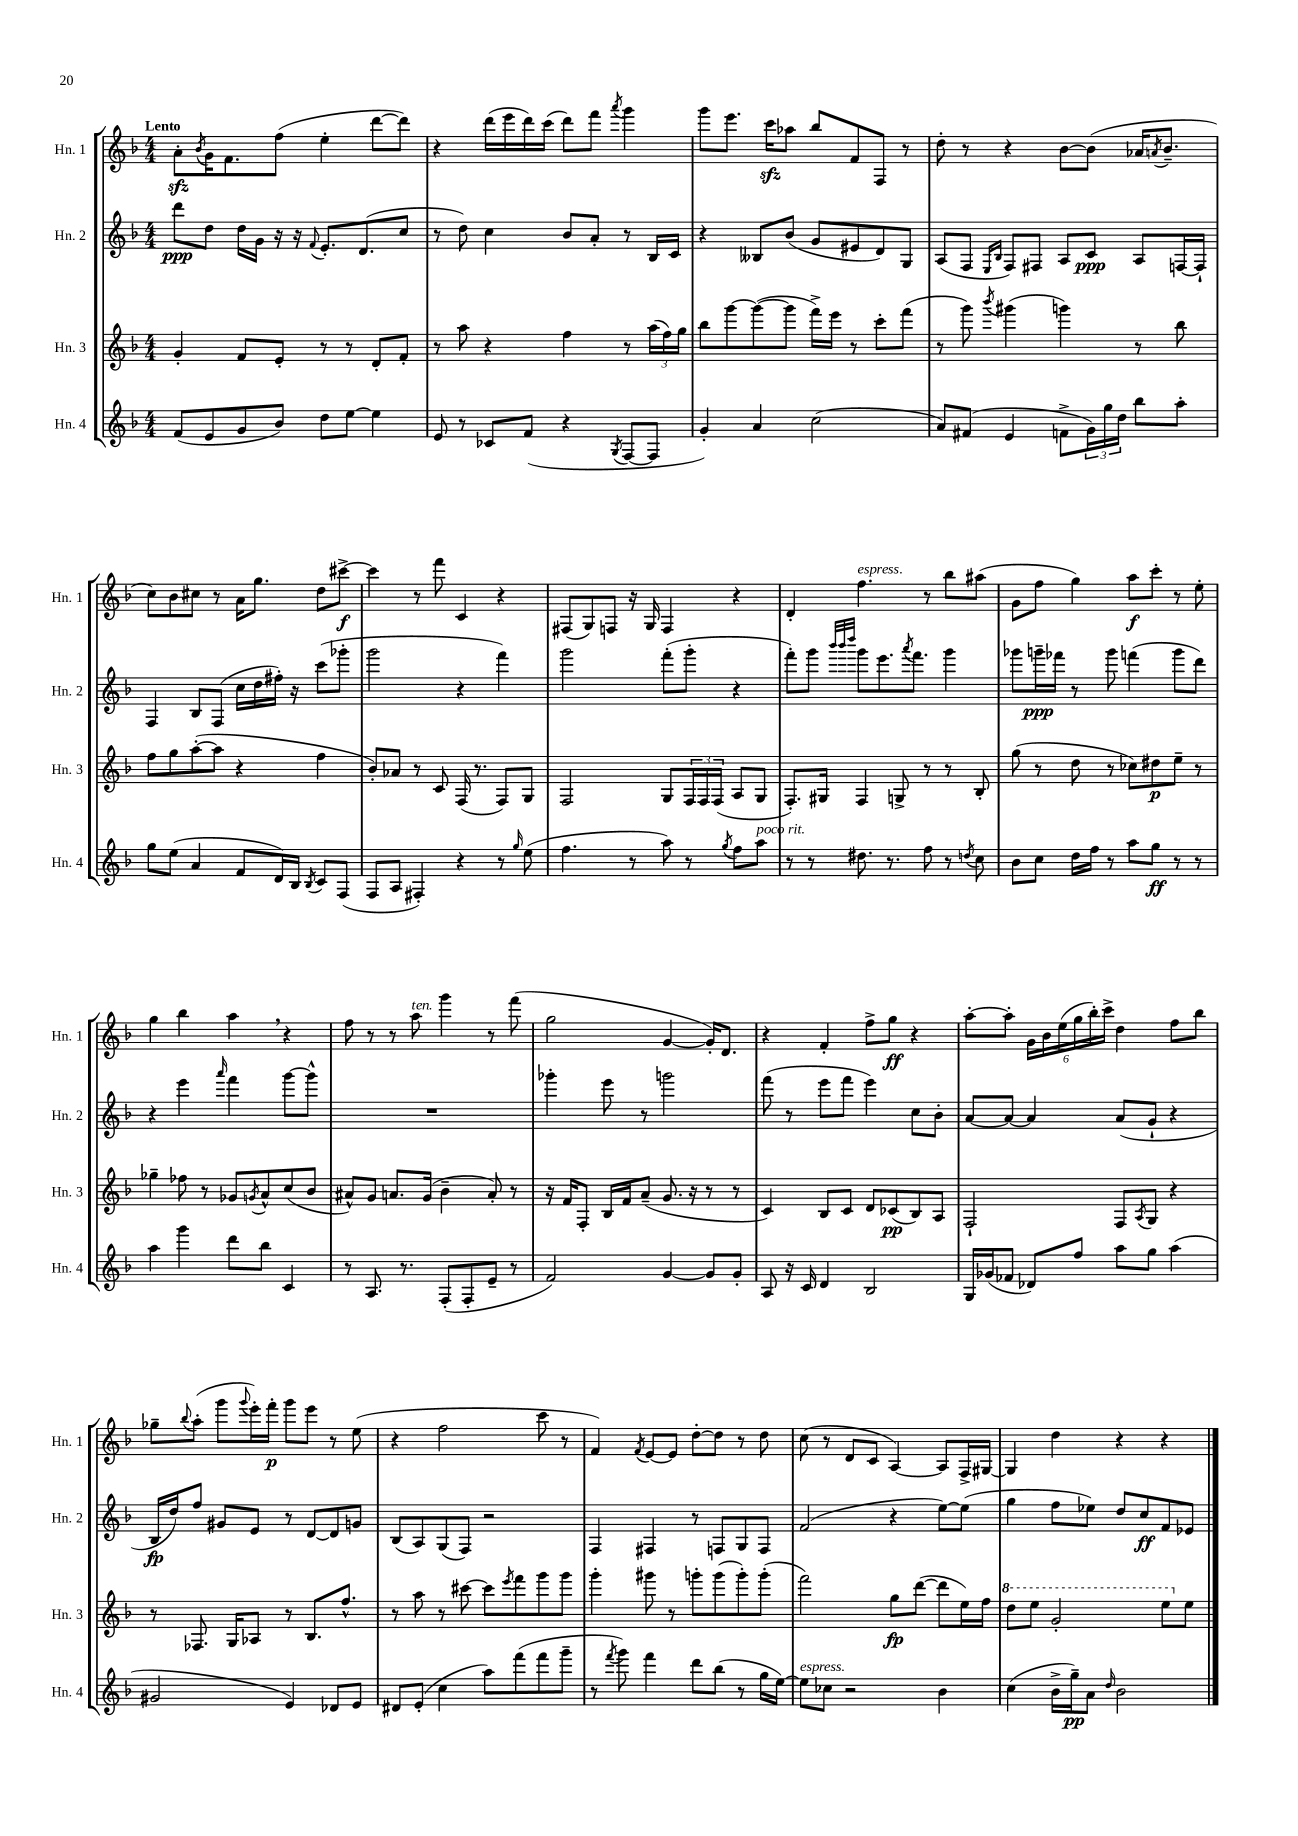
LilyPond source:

<<
\new StaffGroup <<
\new Staff = "s0" \with { instrumentName = "Hn. 1" shortInstrumentName = "Hn. 1" } {
    \clef treble \key f \major \numericTimeSignature \time 4/4 \tempo "Lento"
    a'8-.\sfz \acciaccatura { bes'8 } g'16 f'8. f''8( e''4-. d'''8~ d'''8) |
    r4 d'''16( e'''16 d'''16) c'''16( d'''8) f'''8 \acciaccatura { a'''8 } g'''4 |
    g'''8 e'''8. c'''16\sfz aes''8 bes''8 f'8 f8 r8 |
    d''8-. r8 r4 bes'8~ bes'8( aes'16 \acciaccatura { a'8 } bes'8.-- |
    c''8) bes'8 cis''8 r8 a'16 g''8. d''8 cis'''8~->\f |
    cis'''4 r8 f'''8 c'4 r4 |
    fis8( g8) f8 r16 g16 f4 r4 |
    d'4-. f''4.^\markup { \italic "espress." } r8 bes''8 ais''8( |
    g'8 f''8 g''4) a''8\f c'''8-. r8 e''8-. |
    g''4 bes''4 a''4 \breathe r4 |
    f''8 r8 r8 a''8^\markup { \italic "ten." } g'''4 r8 f'''8( |
    g''2 g'4~ g'16-.) d'8. |
    r4 f'4-. f''8-> g''8\ff r4 |
    a''8~-. a''8-. \tuplet 6/4 { g'16 bes'16 e''16( g''16 bes''16-.) c'''16-> } d''4 f''8 bes''8 |
    ges''8-- \appoggiatura { bes''8 } a''8-.( g'''8 \appoggiatura { g'''8 } e'''16-.) f'''16-.\p g'''8 e'''8 r8 e''8( |
    r4 f''2 c'''8 r8 |
    f'4) \acciaccatura { f'8 } e'8~ e'8 d''8~-. d''8 r8 d''8 |
    c''8( r8 d'8 c'8 a4~) a8 f16-> gis16~ |
    gis4 d''4 r4 r4 \bar "|." |
}
\new Staff = "s1" \with { instrumentName = "Hn. 2" shortInstrumentName = "Hn. 2" } {
    \clef treble \key f \major \numericTimeSignature \time 4/4
    d'''8\ppp d''8 d''16 g'16 r16 r16 \appoggiatura { f'8 } e'8.-. d'8.( c''8 |
    r8 d''8) c''4 bes'8 a'8-. r8 bes16 c'16 |
    r4 beses8 bes'8( g'8 eis'8 d'8) g8 |
    a8( f8 \grace { e16 bes16 } f8) fis8 a8 c'8\ppp a8 f16~ f16-! |
    f4 bes8 f8( c''16 d''16 fis''16-.) r16 c'''8( ges'''8-. |
    g'''2 r4 f'''4) |
    g'''2 f'''8-.( g'''8-. r4 |
    f'''8-.) g'''8 \grace { bes'''32 bes'''32 d''''32 } g'''8 e'''8. \acciaccatura { a'''8 } f'''8. g'''4 |
    ges'''8 g'''16--\ppp fes'''16 r8 g'''8 f'''4( g'''8 d'''8) |
    r4 e'''4 \grace { a'''16 } f'''4 g'''8~ g'''8-^ |
    R1 |
    ges'''4-. e'''8 r8 g'''2 |
    f'''8( r8 e'''8 f'''8 e'''4) c''8 bes'8-. |
    a'8~ a'8~ a'4 a'8( g'8-! r4 |
    bes16\fp d''16) f''8 gis'8 e'8 r8 d'8~ d'8 g'8 |
    bes8( a8) g8( f8) r2 |
    f4 fis4 r8 f8 g8 f8 |
    f'2( r4 e''8~) e''8( |
    g''4 f''8 ees''8) d''8 c''8\ff f'8 ees'8 \bar "|." |
}
\new Staff = "s2" \with { instrumentName = "Hn. 3" shortInstrumentName = "Hn. 3" } {
    \clef treble \key f \major \numericTimeSignature \time 4/4
    g'4-. f'8 e'8-. r8 r8 d'8-. f'8-. |
    r8 a''8 r4 f''4 r8 \tuplet 3/2 { a''16( f''16) g''16 } |
    bes''8 g'''8~ g'''8~( g'''8 f'''16->) e'''16 r8 c'''8-. f'''8( |
    r8 g'''8) \acciaccatura { bes'''8 } gis'''4( g'''4) r8 bes''8 |
    f''8 g''8 a''8~-.( a''8 r4 f''4 |
    bes'8-.) aes'8 r8 c'8 f16( r8. f8) g8 |
    f2 g8 \tuplet 3/2 { f16 f16 f16( } a8 g8 |
    f8.-.) gis16 f4 g8-> r8 r8 bes8-. |
    g''8( r8 d''8 r8 ces''8) dis''8\p e''8-- r8 |
    ges''4-- fes''8 r8 ges'8 \acciaccatura { g'8 } a'8-^ c''8( bes'8 |
    ais'8-^) g'8 a'8. g'16( bes'4-- a'8-.) r8 |
    r16 f'16 f8-. bes16 f'16 a'8--( g'8. r16 r8 r8 |
    c'4) bes8 c'8 d'8 ces'8\pp( bes8) a8 |
    f2-! f8 \acciaccatura { a8 } g8 r4 |
    r8 fes8. g16 aes8 r8 bes8. f''8.-^ |
    r8 a''8 r8 cis'''8~ cis'''8 \acciaccatura { e'''8 } f'''8 g'''8 g'''8 |
    g'''4-. gis'''8 r8 g'''8-. g'''8( g'''8-.) g'''8-.( |
    f'''2) g''8\fp d'''8~( d'''8 e''16) f''16 |
    \ottava #1 d'''8 e'''8 g''2-. e'''8 \ottava #0 e''8 \bar "|." |
}
\new Staff = "s3" \with { instrumentName = "Hn. 4" shortInstrumentName = "Hn. 4" } {
    \clef treble \key f \major \numericTimeSignature \time 4/4
    f'8( e'8 g'8 bes'8) d''8 e''8~ e''4 |
    e'8 r8 ces'8 f'8( r4 \acciaccatura { g8 } f8~ f8 |
    g'4-.) a'4 c''2( |
    a'8) fis'8( e'4 f'8-> \tuplet 3/2 { g'16) g''16 d''16 } bes''8 a''8-. |
    g''8 e''8( a'4 f'8 d'16) bes16 \acciaccatura { bes8 } c'8 f8( |
    f8 a8 fis4-.) r4 r8 \grace { g''16 } e''8( |
    f''4. r8 a''8) r8 \acciaccatura { g''8 } f''8 a''8^\markup { \italic "poco rit." } |
    r8 r8 dis''8. r8. f''8 r8 \acciaccatura { d''8 } c''8 |
    bes'8 c''8 d''16 f''16 r8 a''8 g''8\ff r8 r8 |
    a''4 g'''4 d'''8 bes''8 c'4 |
    r8 a8. r8. f8-.( f8-. e'8-- r8 |
    f'2) g'4~ g'8 g'8-. |
    a8 r16 c'16 d'4 bes2 |
    g16 ges'16( fes'8 des'8) f''8 a''8 g''8 a''4( |
    gis'2 e'4) des'8 e'8 |
    dis'8 e'8-.( c''4 a''8) f'''8( f'''8 g'''8-- |
    r8 \acciaccatura { f'''8 } g'''8) f'''4 d'''8 bes''8( r8 g''16 e''16~) |
    e''8^\markup { \italic "espress." } ces''8 r2 bes'4 |
    c''4( bes'16-> g''16--\pp) a'8 \grace { d''16 } bes'2 \bar "|." |
}
>>
>>
\layout { \context { \Score \remove "Bar_number_engraver" } }
